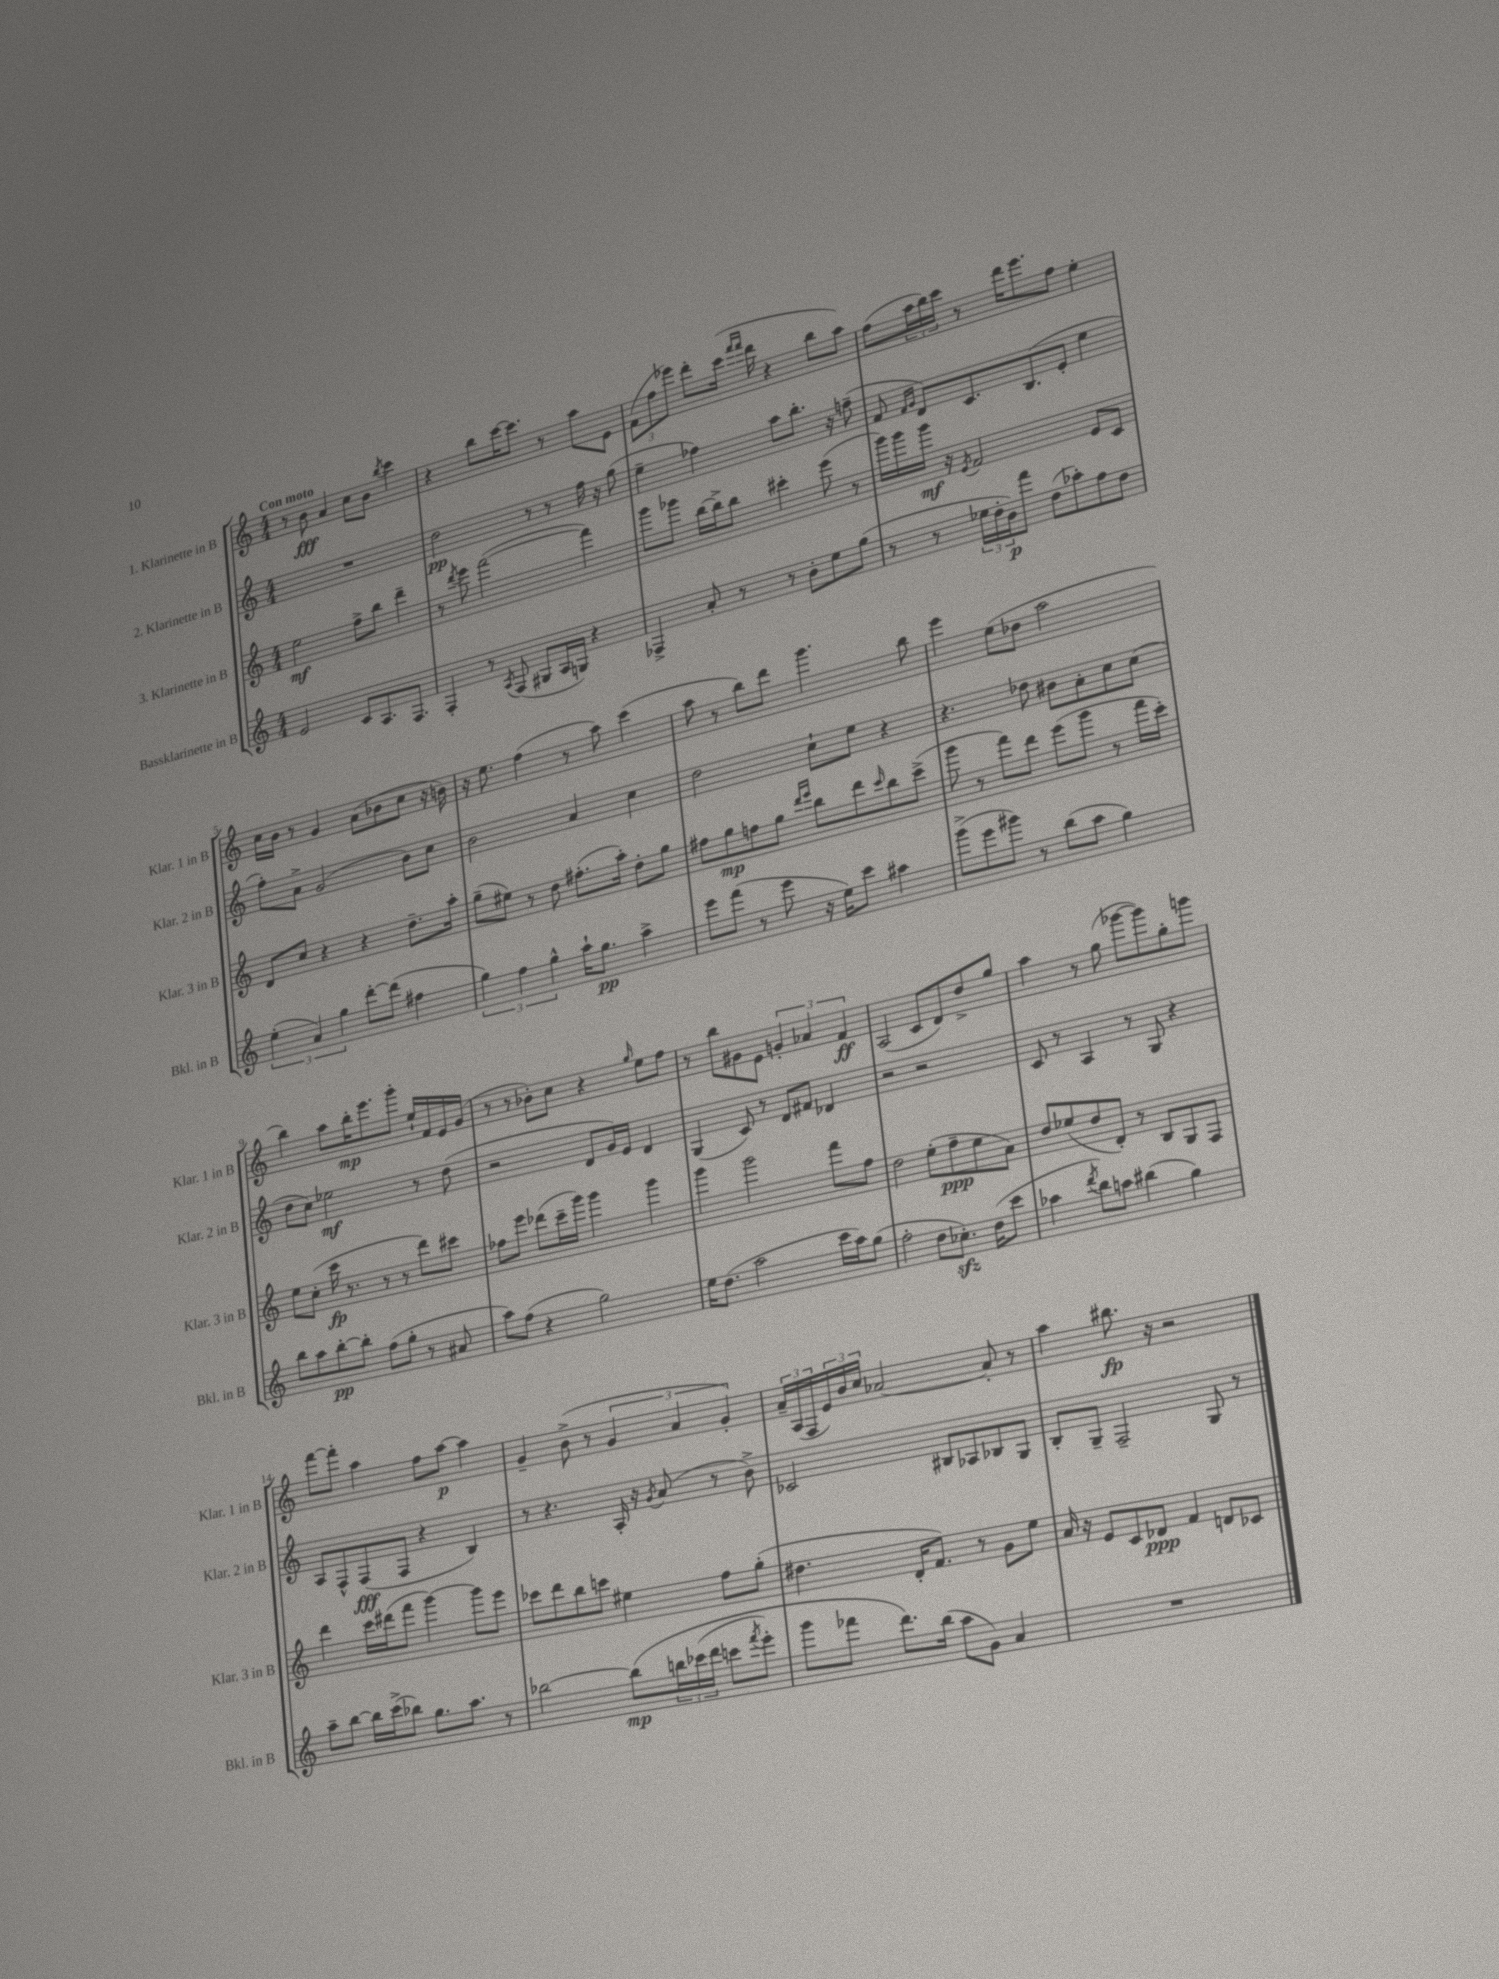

**kern	**dynam	**kern	**dynam	**kern	**dynam	**kern	**dynam
*part4	*part4	*part3	*part3	*part2	*part2	*part1	*part1
*staff4	*staff4	*staff3	*staff3	*staff2	*staff2	*staff1	*staff1
*I"Bassklarinette in B	*	*I"3. Klarinette in B	*	*I"2. Klarinette in B	*	*I"1. Klarinette in B	*
*I'Bkl. in B	*	*I'Klar. 3 in B	*	*I'Klar. 2 in B	*	*I'Klar. 1 in B	*
*clefG2	*	*clefG2	*	*clefG2	*	*clefG2	*
*k[]	*	*k[]	*	*k[]	*	*k[]	*
*M4/4	*	*M4/4	*	*M4/4	*	*M4/4	*
=1	=1	=1	=1	=1	=1	=1	=1
!	!	!	!	!	!	!LO:TX:a:B:t=Con moto	!
2e/	.	2ee\	mf	1r	.	8r	.
.	.	.	.	.	.	8b\	fff
.	.	.	.	.	.	4a/	.
8c/L	.	8ff^\L	.	.	.	8cc\L	.
8.A/	.	8bb\J	.	.	.	8b\J	.
.	.	.	.	.	.	8qbb/	.
.	.	4ddd~\	.	.	.	4ccc\	.
8.F/J	.	.	.	.	.	.	.
=2	=2	=2	=2	=2	=2	=2	=2
4F'/	.	8r	.	2dd\	pp	4r	.
.	.	8qddd/	.	.	.	.	.
.	.	8eee\	.	.	.	.	.
8r	.	([2fff\	.	.	.	8bb\L	.
8qA/	.	.	.	.	.	.	.
(8F/	.	.	.	.	.	[16ccc\K	.
.	.	.	.	.	.	8.ccc\J]	.
8G#X/L	.	.	.	8r	.	.	.
16A/L	.	.	.	8r	.	8r	.
16Gn/JJ)	.	.	.	.	.	.	.
4r	.	4fff\])	.	16ff\	.	8aa\L	.
.	.	.	.	16r	.	.	.
.	.	.	.	(8gg\	.	8e\J	.
=3	=3	=3	=3	=3	=3	=3	=3
4F-X^/	.	8ggg\L	.	4ee~\	.	(12f\L	.
.	.	.	.	.	.	12ff\	.
.	.	8ggg-X\J	.	.	.	.	.
.	.	.	.	.	.	12eee-X\J)	.
8a'/	.	[16bb\LL	.	4ff-X\)	.	8ddd'\L	.
.	.	16bb^\J]	.	.	.	.	.
8r	.	8bb\J	.	.	.	(16ccc\Jk	.
.	.	.	.	.	.	16qqfff/LL	.
.	.	.	.	.	.	16qqfff/JJ	.
.	.	.	.	.	.	16ddd\	.
8r	.	4ccc#X'\	.	8aa\L	.	4r	.
8b'\L	.	.	.	8.bb'\J	.	.	.
8ee\	.	(8eee\	.	.	.	8bb\L	.
.	.	.	.	16r	.	.	.
(8gg\J	.	8r	.	(8ffn~\	.	8aa\J)	.
=4	=4	=4	=4	=4	=4	=4	=4
8r	.	16ggg\LL)	.	8f/	.	(8ff\L	.
.	.	16ggg\	.	.	.	.	.
.	.	.	.	16qqf/LL	.	.	.
.	.	.	.	16qqg/JJ	.	.	.
8r	.	16ggg\JJ	mf	8d/L)	.	24aa\L	.
.	.	.	.	.	.	24bb\)	.
.	.	16r	.	.	.	.	.
.	.	.	.	.	.	24ccc\JJ	.
.	.	8qe/	.	.	.	.	.
24ee-X\LL	.	2f/	.	8.c/	.	8r	.
24dd'\	.	.	.	.	.	.	.
24b\J)	p	.	.	.	.	.	.
8fff\J	.	.	.	.	.	16ddd\KL	.
.	.	.	.	(8.B/	.	8.eee\	.
(8dd\L	.	.	.	.	.	.	.
8aa-X'\)	.	.	.	8e'/J	.	8ff\J	.
8ff\	.	8e/L	.	4ee\	.	4ee'\	.
8dd\J	.	8c/J	.	.	.	.	.
!!LO:LB:g=z
=5	=5	=5	=5	=5	=5	=5	=5
(6ee'\	.	8d/L	.	8ff'\L)	.	16cc\LL	.
.	.	.	.	.	.	16b\JJ	.
.	.	8cc/J	.	8a^\J	.	8r	.
6a/)	.	.	.	.	.	.	.
.	.	4r	.	(2g/	.	4g/	.
6gg\	.	.	.	.	.	.	.
[8ddd'\L	.	4r	.	.	.	(8a\L	.
(8ddd\J]	.	.	.	.	.	8b-X\	.
4ff#X\	.	8.dd~\L	.	8b\L)	.	8cc\J	.
.	.	.	.	8cc\J	.	16r	.
.	.	16aa'\Jk	.	.	.	16bn\)	.
=6	=6	=6	=6	=6	=6	=6	=6
6gg\)	.	(8gg~\L	.	2b\	.	16r	.
.	.	.	.	.	.	8.ee\	.
.	.	8ee#X\J)	.	.	.	.	.
6ff\	.	.	.	.	.	.	.
.	.	8r	.	.	.	(4ff\	.
6gg^^\	.	.	.	.	.	.	.
.	.	8dd\	.	.	.	.	.
16aa`\KL	.	(8.ff#X'\L	.	4a/	.	8r	.
8.gg\J	pp	.	.	.	.	.	.
.	.	.	.	.	.	8aa\)	.
.	.	16aa'\Jk)	.	.	.	.	.
4aa^\	.	8dd'\L	.	4cc\	.	(4ccc\	.
.	.	8gg\J	.	.	.	.	.
=7	=7	=7	=7	=7	=7	=7	=7
8eee\L	.	8ff#X\L	.	2dd\	.	8aa\	.
(8fff\J	.	8gg\	mp	.	.	8r	.
8r	.	8ffn\	.	.	.	8bb\L)	.
8eee\	.	8gg\J	.	.	.	8ddd\J	.
.	.	16qqddd/LL	.	.	.	.	.
.	.	16qqeee/JJ	.	.	.	.	.
16r	.	8bb\L	.	8cc`\L	.	4.ggg\	.
16ee\KL)	.	.	.	.	.	.	.
8ccc\J	.	8ddd\	.	8ee\J	.	.	.
.	.	16qqccc/	.	.	.	.	.
4aa#X\	.	8bb\	.	4r	.	.	.
.	.	(8ccc^\J	.	.	.	8bb\	.
=8	=8	=8	=8	=8	=8	=8	=8
(8ggg^\L	.	8ggg\	.	4.r	.	4eee\	.
8eee\	.	8r	.	.	.	.	.
8ggg#X\J)	.	8fff\L)	.	.	.	(8ee\L	.
8r	.	8ddd\J	.	8dd-X\	.	8dd-X\J	.
(8bb\L	.	(8eee\L	.	8b#X\L	.	2aa\	.
8aa\J	.	8ggg\J	.	8a'\	.	.	.
4gg\)	.	8r	.	8cc\	.	.	.
.	.	16fff\LL	.	(8cc\J	.	.	.
.	.	16ccc'\JJ)	.	.	.	.	.
!!LO:LB:g=z
=9	=9	=9	=9	=9	=9	=9	=9
8bb\L	.	8ee\L	.	8dd\L	.	4bb\)	.
8aa\	.	(8cc'\J	.	8cc\J)	.	.	.
[8bb'\	pp	16ccc\	fp	2ee-X\	mf	8aa\L	.
.	.	8.r	.	.	.	.	.
8bb'\J]	.	.	.	.	.	16bb'\K	mp
.	.	.	.	.	.	8.eee\	.
(8ff\L	.	8r	.	.	.	.	.
8gg'\J	.	8r	.	.	.	8ggg'\J	.
8r	.	8ddd\L)	.	8r	.	16ee`/LL	.
.	.	.	.	.	.	16f/	.
8a#X/	.	8ccc#X\J	.	(8dd\	.	16e/	.
.	.	.	.	.	.	(16g/JJ	.
=10	=10	=10	=10	=10	=10	=10	=10
8aa\L)	.	8ff-X\L	.	2r	.	8r	.
(8ff\J	.	8eee\J	.	.	.	8r	.
4r	.	(8ddd-X\L	.	.	.	8b-X'\L)	.
.	.	16ccc~\L	.	.	.	8cc\J	.
.	.	16ggg\JJ)	.	.	.	.	.
2gg\)	.	4ggg\	.	8d/L	.	4r	.
.	.	.	.	16g/L)	.	.	.
.	.	.	.	16e/JJ	.	.	.
.	.	.	.	.	.	16qqgg/	.
.	.	4ggg\	.	4d/	.	8ee\L	.
.	.	.	.	.	.	8ff\J	.
=11	=11	=11	=11	=11	=11	=11	=11
16ee\KL	.	4ggg\	.	(4G/	.	8r	.
(8.dd\J	.	.	.	.	.	.	.
.	.	.	.	.	.	8bb\L	.
2aa\	.	2ggg\	.	8c/)	.	8g#X\	.
.	.	.	.	8r	.	8e\J	.
.	.	.	.	8d/L	.	6gn'/	.
.	.	.	.	8f#X/J	.	.	.
.	.	.	.	.	.	6a-X/	.
16ccc\LL	.	8fff\L	.	4d-X/	.	.	.
16aa\J)	.	.	.	.	.	.	.
.	.	.	.	.	.	6f/	ff
(8gg\J	.	8ff\J	.	.	.	.	.
=12	=12	=12	=12	=12	=12	=12	=12
2ff'\	.	2dd\	.	2r	.	(2A/	.
8dd\L	.	(8ee'\L	.	2r	.	8c/L	.
8.cc-Xzz'\J)	.	8ff~\	ppp	.	.	8d/)	.
.	.	8ee\	.	.	.	8dd^/	.
(16dd\KL	.	.	.	.	.	.	.
8ccc\J	.	8a\J)	.	.	.	8gg/J	.
=13	=13	=13	=13	=13	=13	=13	=13
4aa-X\	.	8dd/L	.	8c/	.	4aa\	.
.	.	(8ee-X/	.	8r	.	.	.
8qddd/	.	.	.	.	.	.	.
8bb\L)	.	8dd/	.	4A/	.	8r	.
8aan\J	.	8d'/J)	.	.	.	(8gg\	.
(4bb#X\	.	8r	.	8r	.	[8ggg-X\L	.
.	.	8B/L	.	8G/	.	8ggg-\])	.
4gg\)	.	8G/	.	4r	.	8gg'\	.
.	.	8F/J	.	.	.	8gggn\J	.
!!LO:LB:g=z
=14	=14	=14	=14	=14	=14	=14	=14
8aa~\L	.	4ddd\	.	8A/L	.	[8fff\L	.
[8bb\J	.	.	.	8F^^/	.	8fff'\J]	.
16bb\LL]	.	16ccc\LL	.	(8F/	fff	4aa\	.
(16ccc^\J	.	(16ddd#X\J	.	.	.	.	.
8bb-X\J)	.	8fff\J	.	8F/J	.	.	.
8.gg\L	.	[4ggg\)	.	4r	.	8ff\L	.
.	.	.	.	.	.	[8aa\J	p
8.aa\J	.	.	.	.	.	.	.
.	.	8ggg\L]	.	4B/)	.	4aa\]	.
8r	.	8eee\J	.	.	.	.	.
=15	=15	=15	=15	=15	=15	=15	=15
[2bb-X\	.	8ccc-X\L	.	8r	.	4g~/	.
.	.	8ddd\	.	4.r	.	.	.
.	.	8bb\	.	.	.	(8b^\	.
.	.	8cccn\J	.	.	.	8r	.
(8bb-\L]	mp	4ee#X\	.	16A'/	.	6g/	.
.	.	.	.	16r	.	.	.
.	.	.	.	8qg/	.	.	.
24bbn\L	.	.	.	(8a/	.	.	.
(24ccc-X\	.	.	.	.	.	6a/	.
24ddd\JJ	.	.	.	.	.	.	.
8cccn\L	.	8ff\L	.	8r	.	.	.
.	.	.	.	.	.	6g'/)	.
8qfff/	.	.	.	.	.	.	.
8eee'\J)	.	(8gg'\J	.	8b^\)	.	.	.
=16	=16	=16	=16	=16	=16	=16	=16
8ggg\L	.	4.dd#X\	.	2c-X/	.	24a~/LL	.
.	.	.	.	.	.	(24A/	.
.	.	.	.	.	.	24F/	.
8fff-X\J	.	.	.	.	.	24e/)	.
.	.	.	.	.	.	24b/	.
.	.	.	.	.	.	24cc/JJ	.
8.ddd\L)	.	.	.	.	.	[2a-X/	.
.	.	16d'/KL	.	.	.	.	.
(16bb\Jk	.	8.f/J)	.	.	.	.	.
8aa\L	.	.	.	8B#X/L	.	.	.
8g\J)	.	8r	.	8A-X/	.	.	.
4a/	.	8g\L	.	8B-X/	.	8a-'/]	.
.	.	8ee\J	.	8G/J	.	8r	.
=17	=17	=17	=17	=17	=17	=17	=17
1r	.	16a/	.	8B'/L	.	4aa\	.
.	.	16r	.	.	.	.	.
.	.	8e/L	.	8G~/J	.	.	.
.	.	8c/	.	2F~/	.	8.bb#X\	fp
.	.	8d-X/J	ppp	.	.	.	.
.	.	.	.	.	.	16r	.
.	.	4f/	.	.	.	2r	.
.	.	8dn/L	.	8G/	.	.	.
.	.	8c-X/J	.	8r	.	.	.
==	==	==	==	==	==	==	==
*-	*-	*-	*-	*-	*-	*-	*-
